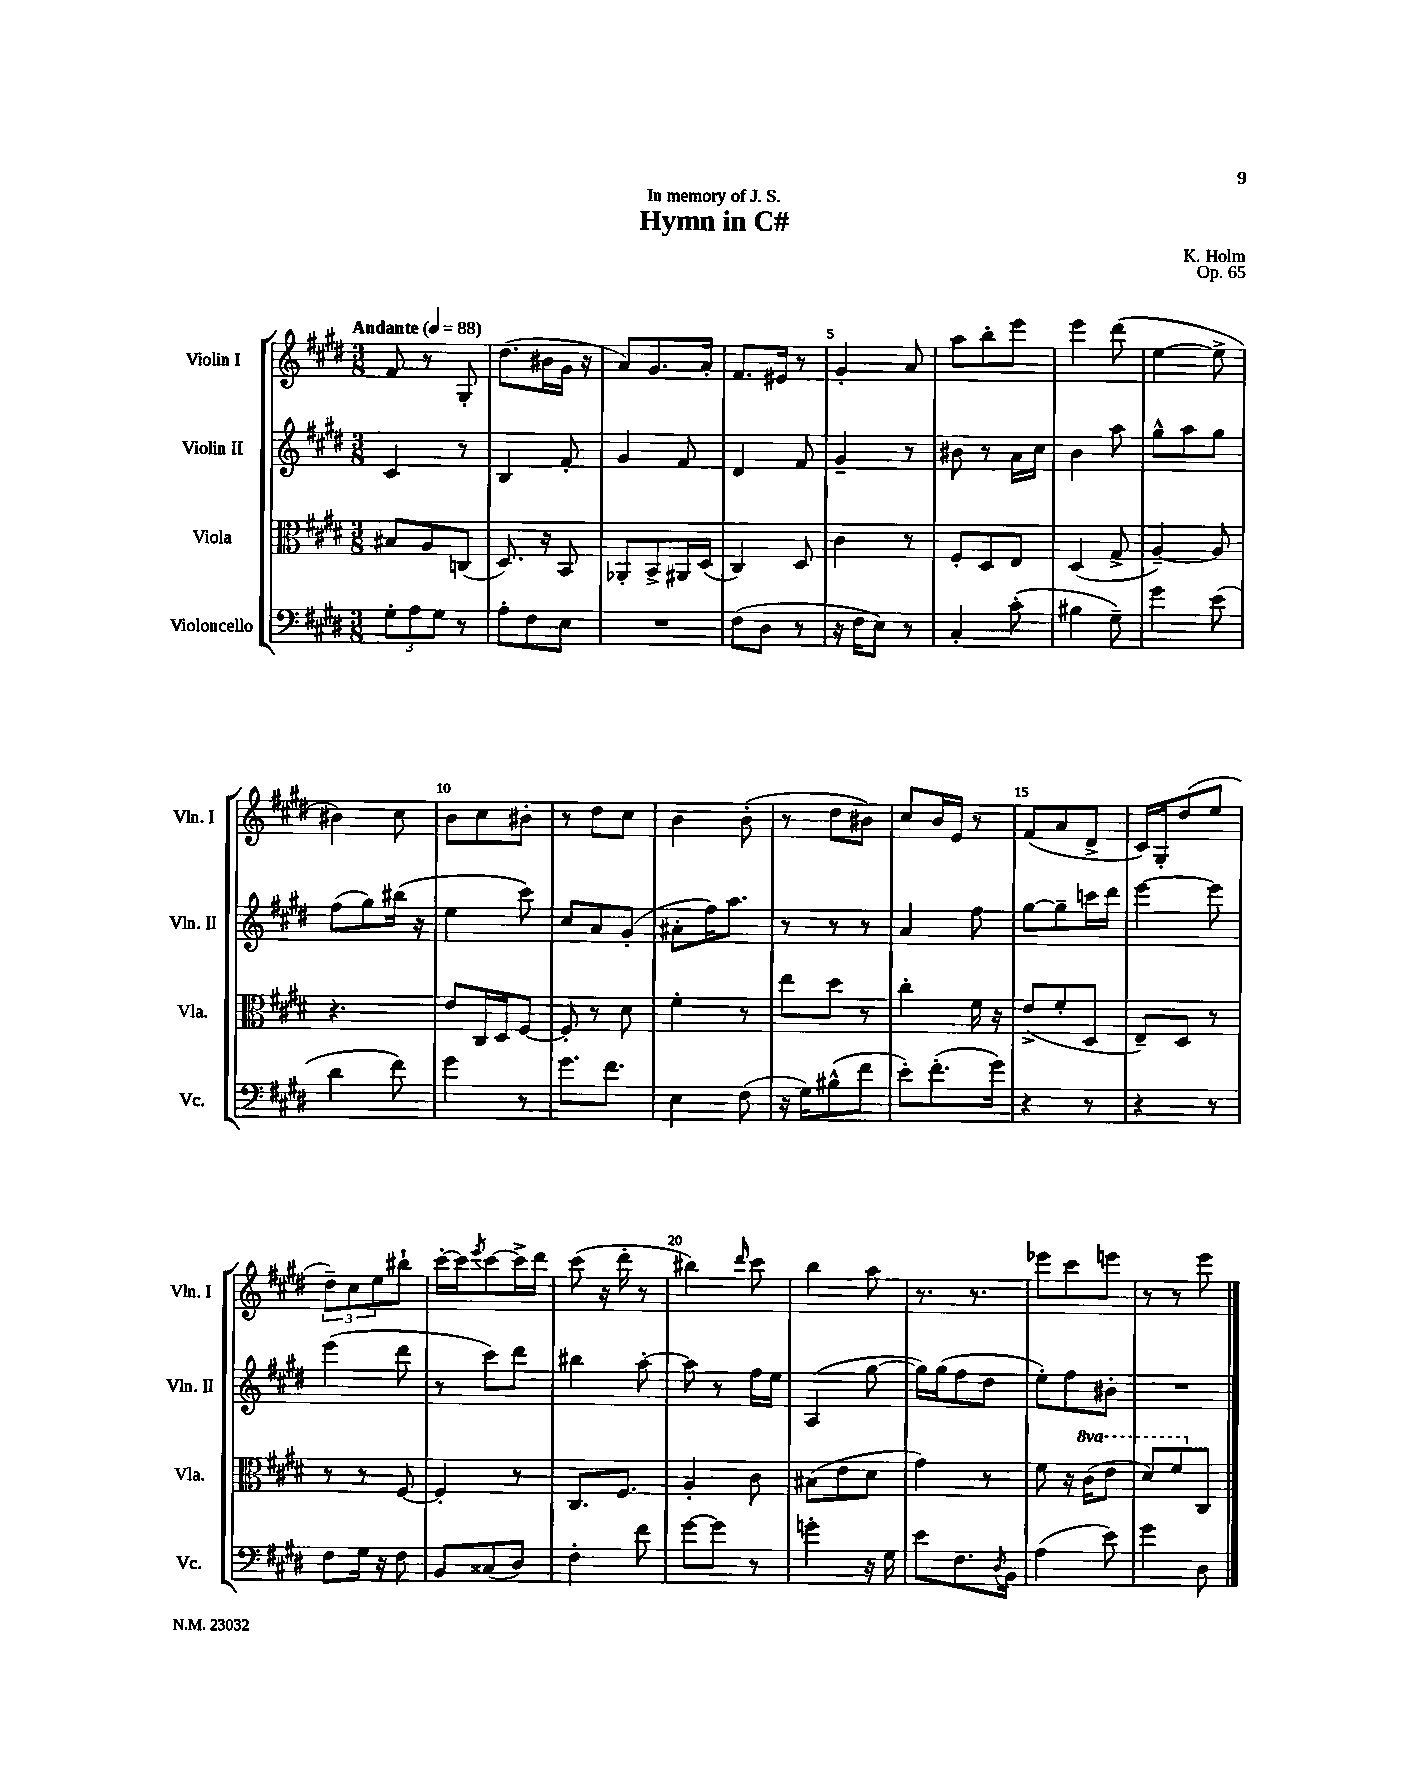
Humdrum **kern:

**kern	**kern	**kern	**kern
*staff4	*staff3	*staff2	*staff1
*clefF4	*clefC3	*clefG2	*clefG2
*k[f#c#g#d#]	*k[f#c#g#d#]	*k[f#c#g#d#]	*k[f#c#g#d#]
*M3/8	*M3/8	*M3/8	*M3/8
*MM88	*MM88	*MM88	*MM88
12G#'	8B#	4c#	8f#
12A	.	.	.
.	8A	.	8r
12G#	.	.	.
8r	(8C	8r	8G#'
=	=	=	=
8A'	8.D#)	4B	(8.dd#
8F#	.	.	.
.	16r	.	16b#
8E	8BB	8f#'	16g#
.	.	.	16r
=	=	=	=
4.r	8AA-'	4g#	8a)
.	8BB^	.	8.g#
.	16AA#	8f#	.
.	(16D#	.	16a'
=	=	=	=
(8F#	4C#)	4d#	8.f#
8D#	.	.	.
.	.	.	16e#
8r	8D#	8f#	8r
=	=	=	=
16r	4c#	4g#~	4g#'
16F#	.	.	.
8E)	.	.	.
8r	8r	8r	8a
=	=	=	=
4C#'	8F#'	8b#	8aa
.	8D#	8r	8bb'
(8c#'	8E	16a	8eee
.	.	16cc#	.
=	=	=	=
4B#	(4D#	4b	4eee
8G#~)	8G#^	8aa	(8ddd#
=	=	=	=
4g#	[4A~)	8gg#^^	[4ee
.	.	8aa	.
(8e	8A]	8gg#	8ee^]
=	=	=	=
4d#	4.r	(8ff#	4b#)
.	.	8gg#)	.
8f#)	.	(16bb#	8cc#
.	.	16r	.
=	=	=	=
4g#	8e	4ee	8b
.	16C#	.	8cc#
.	16D#	.	.
8r	[8F#	8ccc#)	8b#'
=	=	=	=
8.g#	8F#']	8cc#	8r
.	8r	8a	8dd#
8.f#	.	.	.
.	8d#	(8g#'	8cc#
=	=	=	=
4E	4f#'	8a#'	4b
.	.	16ff#)	.
.	.	8.aa	.
(8F#	8r	.	(8b'
=	=	=	=
16r	8ee	8r	8r
16G#)	.	.	.
(8B#^^	8dd#	8r	8dd#
8f#	8r	8r	8b#)
=	=	=	=
8e')	4cc#'	4a	8cc#
(8.f#'	.	.	16b
.	.	.	16e
.	16f#	8ff#	8r
16g#)	16r	.	.
=	=	=	=
4r	(8e^	[8gg#	(8f#
.	8f#'	8gg#~]	8a
8r	8D#	16ccc	8d#^
.	.	16ddd#	.
=	=	=	=
4r	8E~)	[4eee	16c#)
.	.	.	16G#'
.	8D#	.	(8dd#
8r	8r	8eee]	8ee
=	=	=	=
8F#	8r	(4eee	12dd#~)
.	.	.	12cc#
16G#	8r	.	.
.	.	.	12ee
16r	.	.	.
8F#	[8F#	8ddd#	8bb#`
=	=	=	=
8BB	4F#']	8r	[16ccc#'
.	.	.	16ccc#]
.	.	.	8qeee
(8C##	.	8ccc#)	[8ccc#
8D#)	8r	8ddd#	16ccc#^]
.	.	.	16ddd#
=	=	=	=
4F#'	8.C#	4bb#	(8ccc#
.	.	.	16r
.	8.F#	.	16ddd#'
8f#	.	[8aa'	8r
=	=	=	=
[8g#	4A'	8aa]	4bb#)
8g#]	.	8r	.
.	.	.	16qqddd#
8r	8c#	16ff#	8ccc#
.	.	16ee	.
=	=	=	=
4g'	(8B#	(4A	4bb
.	8e	.	.
16r	8d#	[8gg#	8aa
16G#	.	.	.
=	=	=	=
8e	4g#)	16gg#])	8.r
.	.	(16gg#	.
8.F#	.	8ff#	.
.	.	.	8.r
.	8r	8dd#	.
8qD#	.	.	.
16BB	.	.	.
=	=	=	=
(4A	8f#	8ee')	8eee-
.	16r	8ff#	8ccc#
.	(16cc#	.	.
8e)	8ee	8b#'	8eee
=	=	=	=
4g#	8dd#)	4.r	8r
.	8ff#	.	8r
8D#	8C#	.	8eee
==	==	==	==
*-	*-	*-	*-
